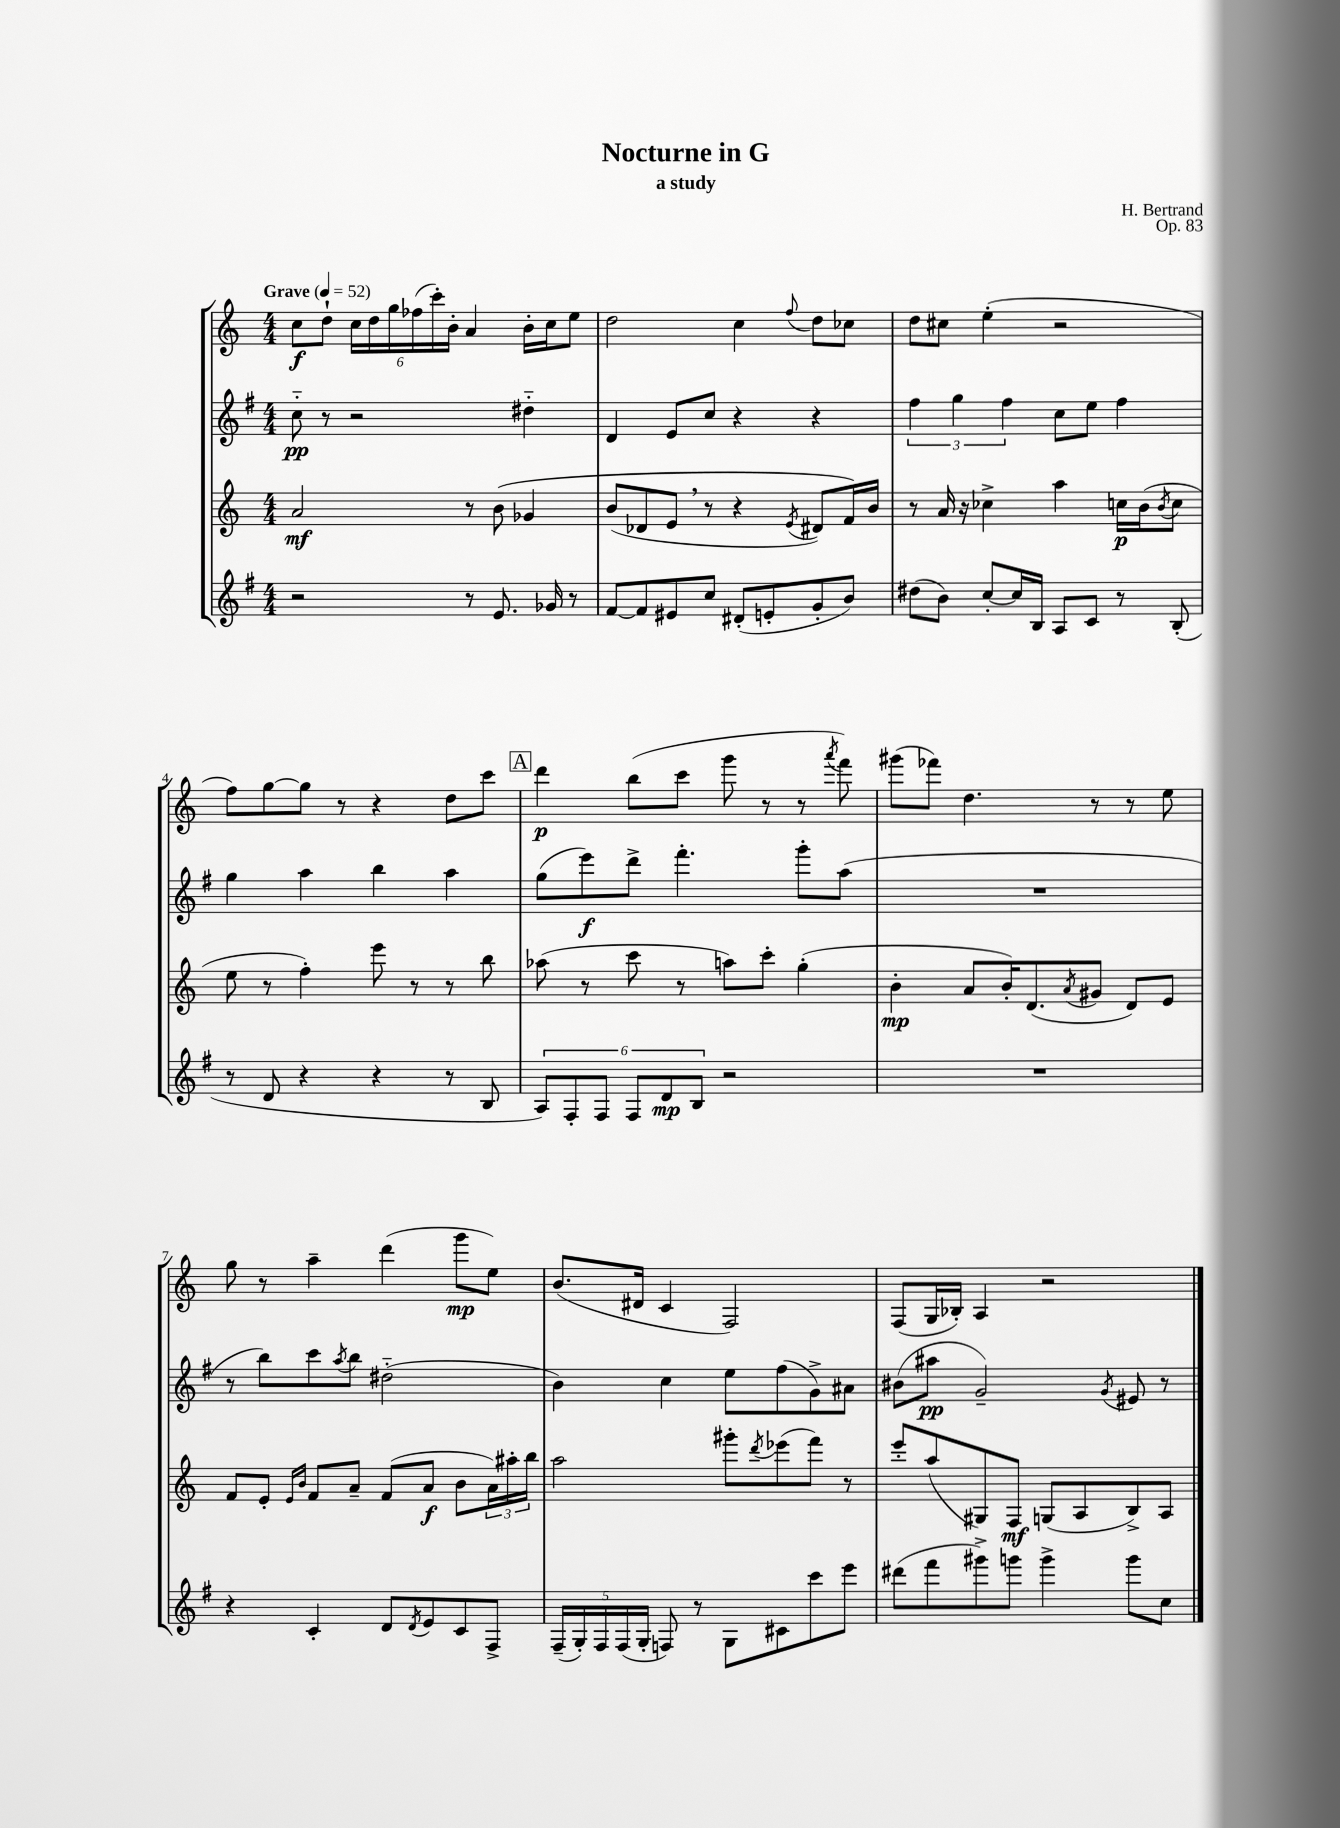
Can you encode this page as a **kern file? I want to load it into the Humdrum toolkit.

**kern	**kern	**kern	**kern
*staff4	*staff3	*staff2	*staff1
*clefG2	*clefG2	*clefG2	*clefG2
*k[f#]	*k[]	*k[f#]	*k[]
*M4/4	*M4/4	*M4/4	*M4/4
*MM52	*MM52	*MM52	*MM52
2r	2a	8cc'~	8cc
.	.	8r	8dd`
.	.	2r	24cc
.	.	.	24dd
.	.	.	24gg
.	.	.	(24ff-
.	.	.	24ccc')
.	.	.	24b'
8r	8r	.	4a
8.e	&(8b	.	.
.	4g-	4dd#'~	16b'
16g-	.	.	16cc
8r	.	.	8ee
=	=	=	=
[8f#	(8b	4d	2dd
8f#]	8d-	.	.
8e#	8e	8e	.
8cc	8r	8cc	.
(8d#'	4r	4r	4cc
8e'	.	.	.
.	8qe	.	8qqff
8g'	8d#)	4r	8dd
8b)	16f&)	.	8cc-
.	16b	.	.
=	=	=	=
(8dd#	8r	6ff#	8dd
8b)	16a	.	8cc#
.	.	6gg	.
.	16r	.	.
[8cc'	4cc-^	.	(4ee'
.	.	6ff#	.
16cc]	.	.	.
16B	.	.	.
8A	4aa	8cc	2r
8c	.	8ee	.
8r	16cc	4ff#	.
.	(16b	.	.
.	8qb	.	.
(8B'	8cc	.	.
=	=	=	=
8r	8ee	4gg	8ff)
8d	8r	.	[8gg
4r	4ff')	4aa	8gg]
.	.	.	8r
4r	8eee	4bb	4r
.	8r	.	.
8r	8r	4aa	8dd
8B	8bb	.	8ccc
=	=	=	=
12A)	(8aa-	(8gg	4ddd
12F#'	.	.	.
.	8r	8eee)	.
12F#	.	.	.
12F#	8ccc	8ddd^	(8bb
12d	.	.	.
.	8r	4.fff#'	8ccc
12B	.	.	.
2r	8aa)	.	8ggg
.	8ccc'	.	8r
.	(4gg'	8ggg'	8r
.	.	.	8qaaa
.	.	(8aa	8fff)
=	=	=	=
1r	4b'	1r	(8ggg#
.	.	.	8fff-)
.	8a	.	4.dd
.	16b')	.	.
.	(8.d	.	.
.	8qa	.	.
.	8g#	.	8r
.	8d)	.	8r
.	8e	.	8ee
=	=	=	=
4r	8f	8r	8gg
.	8e'	8bb)	8r
.	16qqe	.	.
.	16qqb	.	.
4c'	8f	8ccc	4aa~
.	.	8qaa	.
.	8a~	8bb	.
8d	(8f	(2dd#'~	(4ddd
8qd	.	.	.
8e	8a	.	.
8c	8b	.	8ggg
8F#^	24a)	.	8ee)
.	24aa#'	.	.
.	24bb	.	.
=	=	=	=
(20F#~	2aa	4b)	(8.b
20G')	.	.	.
20F#	.	.	.
(20F#	.	.	.
.	.	.	16d#
20G'	.	.	.
8F)	.	4cc	4c
8r	.	.	.
8G	8ggg#'	8ee	2F)
.	8qddd	.	.
8c#	(8eee-	(8ff#	.
8ccc	8fff)	8g^)	.
8eee	8r	8a#	.
=	=	=	=
(8ddd#	8eee'	(8b#	(8F
8fff#	(8aa	8aa#	16G
.	.	.	16B-')
8ggg#^)	8G#)	2g~)	4A
8ggg	8F	.	.
4ggg^	(8G	.	2r
.	8A	.	.
.	.	8qg	.
8ggg	8B^)	8e#	.
8cc	8A	8r	.
==	==	==	==
*-	*-	*-	*-
